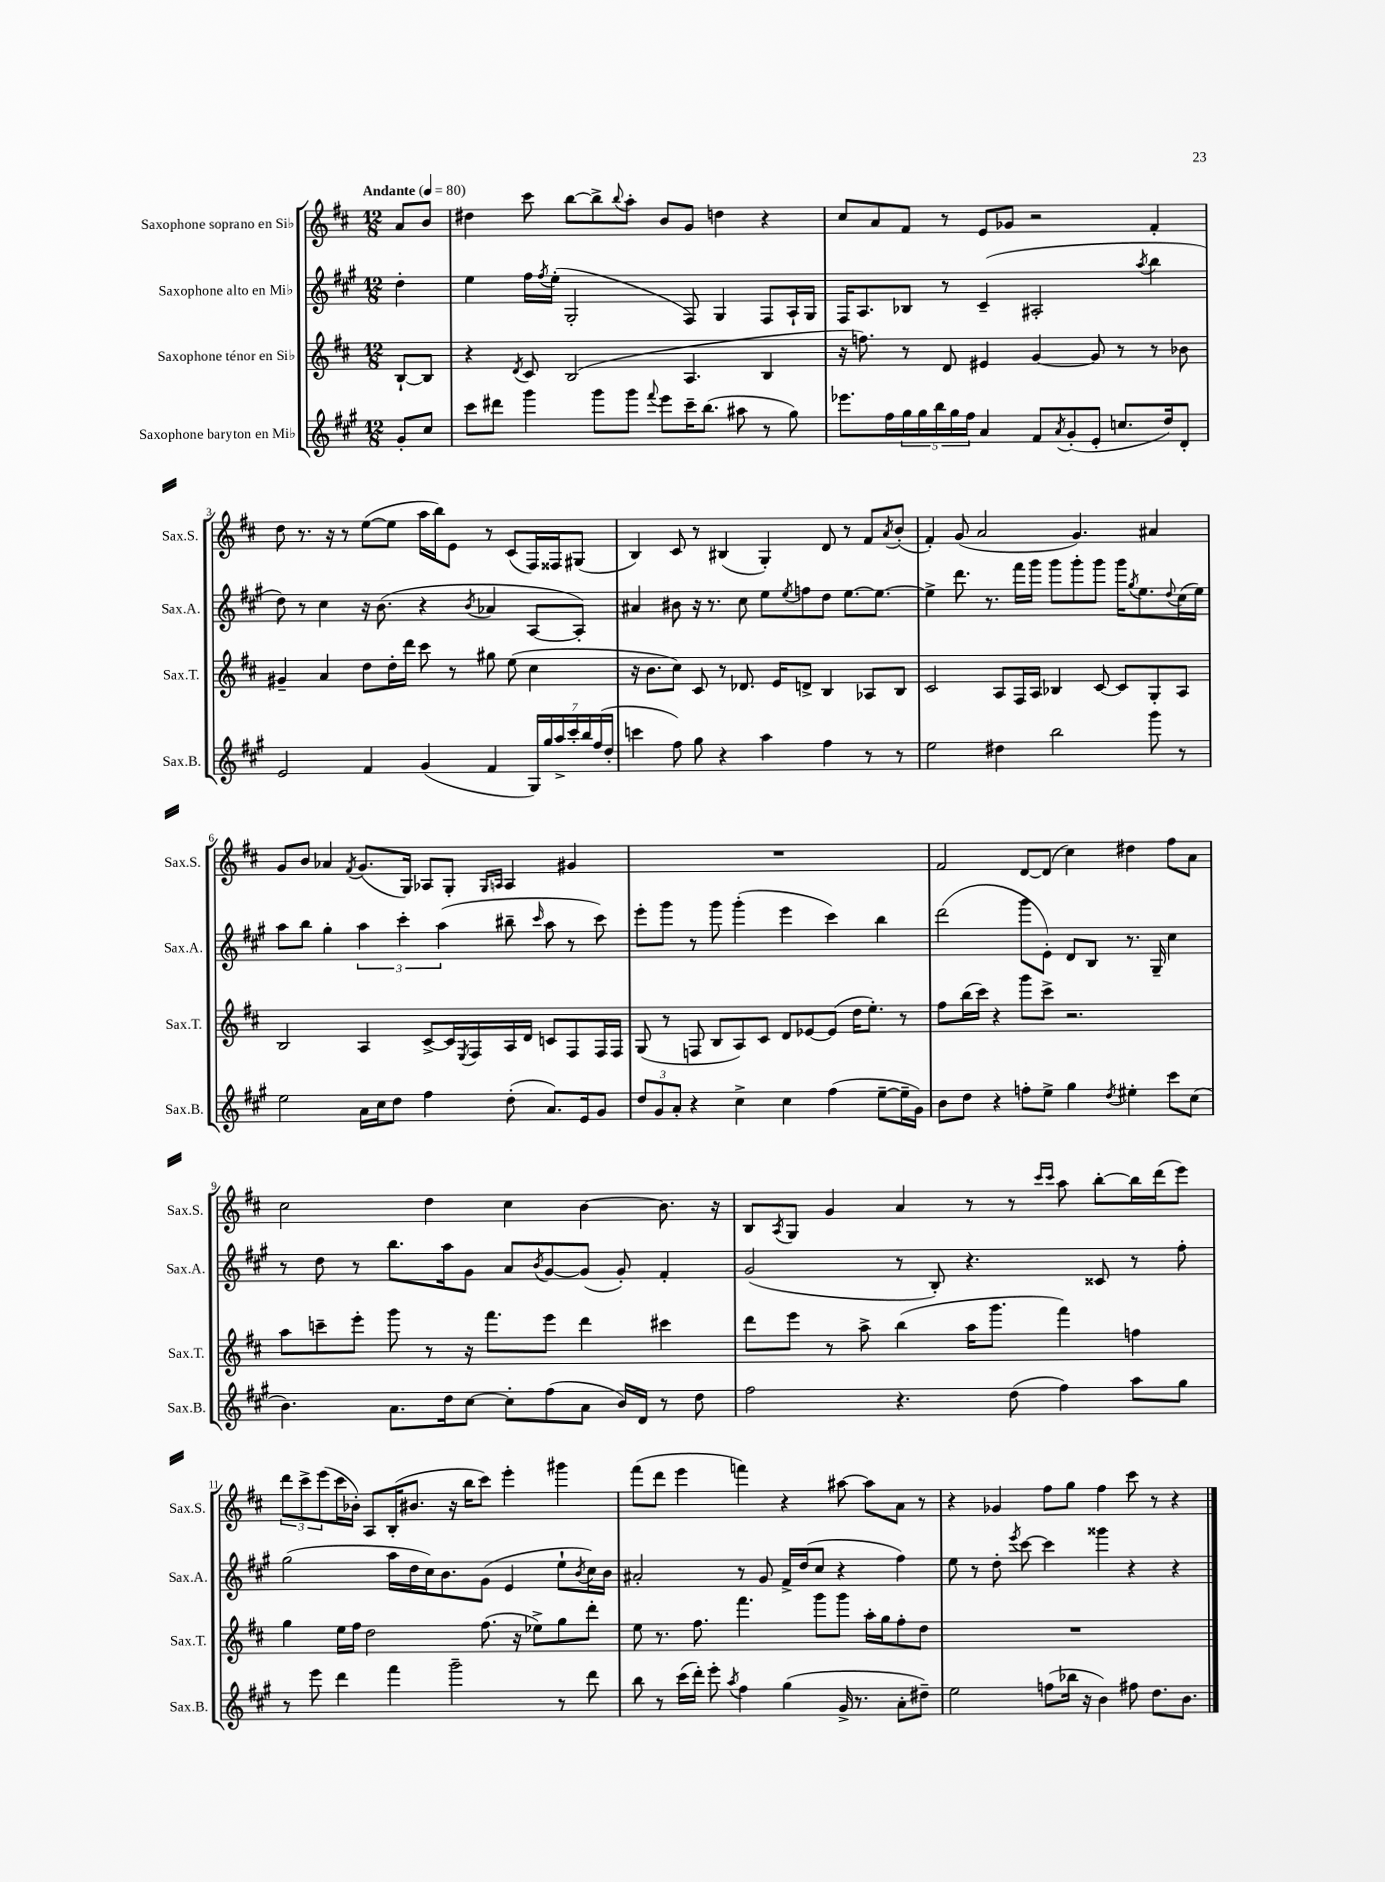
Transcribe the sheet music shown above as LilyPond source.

<<
\new StaffGroup <<
\new Staff = "s0" \with { instrumentName = "Saxophone soprano en Sib" shortInstrumentName = "Sax.S." } {
    \clef treble \key d \major \numericTimeSignature \time 12/8 \partial 4 \tempo "Andante" 4 = 80
    a'8 b'8 |
    dis''4 cis'''8 b''8~ b''8-> \appoggiatura { b''8 } a''8-. b'8 g'8 d''4 r4 |
    cis''8 a'8 fis'8 r8 e'8 ges'8 r2 fis'4-. |
    d''8 r8. r16 r8 e''8~( e''8 a''16 b''16) e'8 r8 cis'8( fis16) fisis16 gis8( |
    b4) cis'8 r8 bis4( g4-.) d'8 r8 fis'8 \acciaccatura { a'8 } b'8-.( |
    fis'4-.) g'8( a'2 g'4.) ais'4 |
    g'8 b'8 aes'4 \acciaccatura { fis'8 } g'8.( g16) aes8 g8-. \grace { g16 a16 } a4 gis'4 |
    R1. |
    fis'2 d'8~ d'8( cis''4) dis''4 fis''8 a'8 |
    cis''2 d''4 cis''4 b'4~ b'8. r16 |
    b8 \acciaccatura { a8 } g8 g'4 a'4 r8 r8 \grace { cis'''16 cis'''16 } a''8 b''8~-. b''16 d'''16( e'''8) |
    \tuplet 3/2 { d'''8 cis'''8-> e'''8( } cis'''16 bes'16-.) a8 b16-.( bis'8. r16 b''16 cis'''8) e'''4-. gis'''4 |
    fis'''8( d'''8 e'''4 f'''4) r4 ais''8~ ais''8 a'8 r8 |
    r4 ges'4 fis''8 g''8 fis''4 cis'''8 r8 r4 \bar "|." |
}
\new Staff = "s1" \with { instrumentName = "Saxophone alto en Mib" shortInstrumentName = "Sax.A." } {
    \clef treble \key a \major \numericTimeSignature \time 12/8 \partial 4
    d''4-. |
    e''4 fis''16 \acciaccatura { fis''8 } e''16-.( gis2-. fis8) gis4 fis8 a16-! gis16 |
    fis16 a8. bes8 r8 cis'4--( ais2-. \acciaccatura { a''8 } b''4 |
    d''8) r8 cis''4 r16 b'8.( r4 \acciaccatura { b'8 } aes'4 a8~ a8-.) |
    ais'4 bis'8 r16 r8. cis''8 e''8 \acciaccatura { e''8 } f''8 d''8 e''8.~ e''8.~ |
    e''4-> d'''8. r8. fis'''16 gis'''16 gis'''8 gis'''8-. gis'''8 gis'''16 \acciaccatura { gis''8 } e''8. \appoggiatura { d''8 } cis''16( e''16) |
    a''8 b''8 gis''4-. \tuplet 3/2 { a''4 cis'''4-. a''4( } bis''8-- \grace { cis'''16 } a''8 r8 cis'''8) |
    e'''8-. gis'''8 r8 gis'''8 gis'''4-.( e'''4 cis'''4) b''4 |
    d'''2( gis'''8 e'8-.) d'8 b8 r8. gis16-- cis''4 |
    r8 d''8 r8 b''8. a''16 gis'8 a'8 \acciaccatura { b'8 } gis'8~ gis'8( gis'8-.) fis'4-. |
    gis'2( r8 b8-.) r4. cisis'8 r8 fis''8-. |
    gis''2( a''16 d''16 cis''16) b'8. gis'8( e'4 e''8-! \acciaccatura { b'8 } cis''16) b'16 |
    ais'2-. r8 gis'8 fis'16-> d''16( cis''8 r4 fis''4) |
    e''8 r8 d''8-. \acciaccatura { e'''8 } cis'''8~ cis'''4 gisis'''4 r4 r4 \bar "|." |
}
\new Staff = "s2" \with { instrumentName = "Saxophone ténor en Sib" shortInstrumentName = "Sax.T." } {
    \clef treble \key d \major \numericTimeSignature \time 12/8 \partial 4
    b8~-! b8 |
    r4 \acciaccatura { d'8 } cis'8 b2( a4. b4 |
    r16 f''8.) r8 d'8 eis'4 g'4~ g'8 r8 r8 bes'8 |
    gis'4-- a'4 d''8 d''16-. d'''16 cis'''8 r8 gis''8 e''8( cis''4 |
    r16 b'8. cis''8) cis'8 r8 des'8. e'16 d'8-> b4 aes8 b8 |
    cis'2 a8 fis16 a16 bes4 cis'8~ cis'8 g8-. a8 |
    b2 a4 cis'8~-> cis'16 \acciaccatura { e8 } fis16 a16 d'16 c'8 fis8 fis16 fis16 |
    g8( r8 f8 b8 a8) cis'8 d'8 ees'8~ ees'8( d''16 e''8.-.) r8 |
    fis''8 b''16( cis'''16) r4 g'''8 cis'''8-> r2. |
    a''8 c'''8-- e'''8-. g'''8 r8 r16 fis'''8. e'''8 d'''4 cis'''4 |
    d'''8 e'''8 r8 a''8-> b''4( a''16 g'''8. fis'''4) f''4 |
    g''4 e''16 fis''16 d''2 fis''8.( r16 ees''8->) g''8 d'''8-. |
    e''8 r8. fis''8. fis'''4. g'''8 g'''8 a''16-. g''16 fis''8-. d''8 |
    R1. \bar "|." |
}
\new Staff = "s3" \with { instrumentName = "Saxophone baryton en Mib" shortInstrumentName = "Sax.B." } {
    \clef treble \key a \major \numericTimeSignature \time 12/8 \partial 4
    gis'8-. cis''8 |
    cis'''8 dis'''8 gis'''4 gis'''8 gis'''8 \appoggiatura { fis'''8 } e'''8 cis'''16-- b''8.( ais''8 r8 gis''8) |
    ees'''8. fis''16 \tuplet 5/4 { gis''16 gis''16 b''16 gis''16 fis''16 } a'4 fis'8 \acciaccatura { a'8 } gis'8-.( e'8-. c''8. d''16) d'8-. |
    e'2 fis'4 gis'4( fis'4 \tuplet 7/4 { gis16) gis''16 a''16-> cis'''16-. b''16 fis''16( d''16-. } |
    c'''4 fis''8) gis''8 r4 a''4 fis''4 r8 r8 |
    e''2 dis''4 b''2 gis'''8 r8 |
    e''2 a'16 cis''16 d''8 fis''4 d''8-.( a'8.) e'16 gis'8 |
    \tuplet 3/2 { d''8 gis'8 a'8-. } r4 cis''4-> cis''4 fis''4( e''8~-- e''16-- gis'16) |
    b'8 d''8 r4 f''8-. e''8-> gis''4 \acciaccatura { d''8 } eis''4-. cis'''8 cis''8( |
    b'4.) a'8. d''16 cis''8~ cis''8-. fis''8( a'8 b'16) d'16 r8 d''8 |
    fis''2 r4. d''8( fis''4) a''8 gis''8 |
    r8 e'''8 d'''4 fis'''4 gis'''2-- r8 d'''8 |
    b''8 r8 cis'''16( d'''16-.) e'''8-. \acciaccatura { a''8 } fis''4 gis''4( gis'16-> r8. a'8-. dis''8--) |
    e''2 f''8( bes''16 r16 b'4) fis''8 d''8. b'8. \bar "|." |
}
>>
>>
